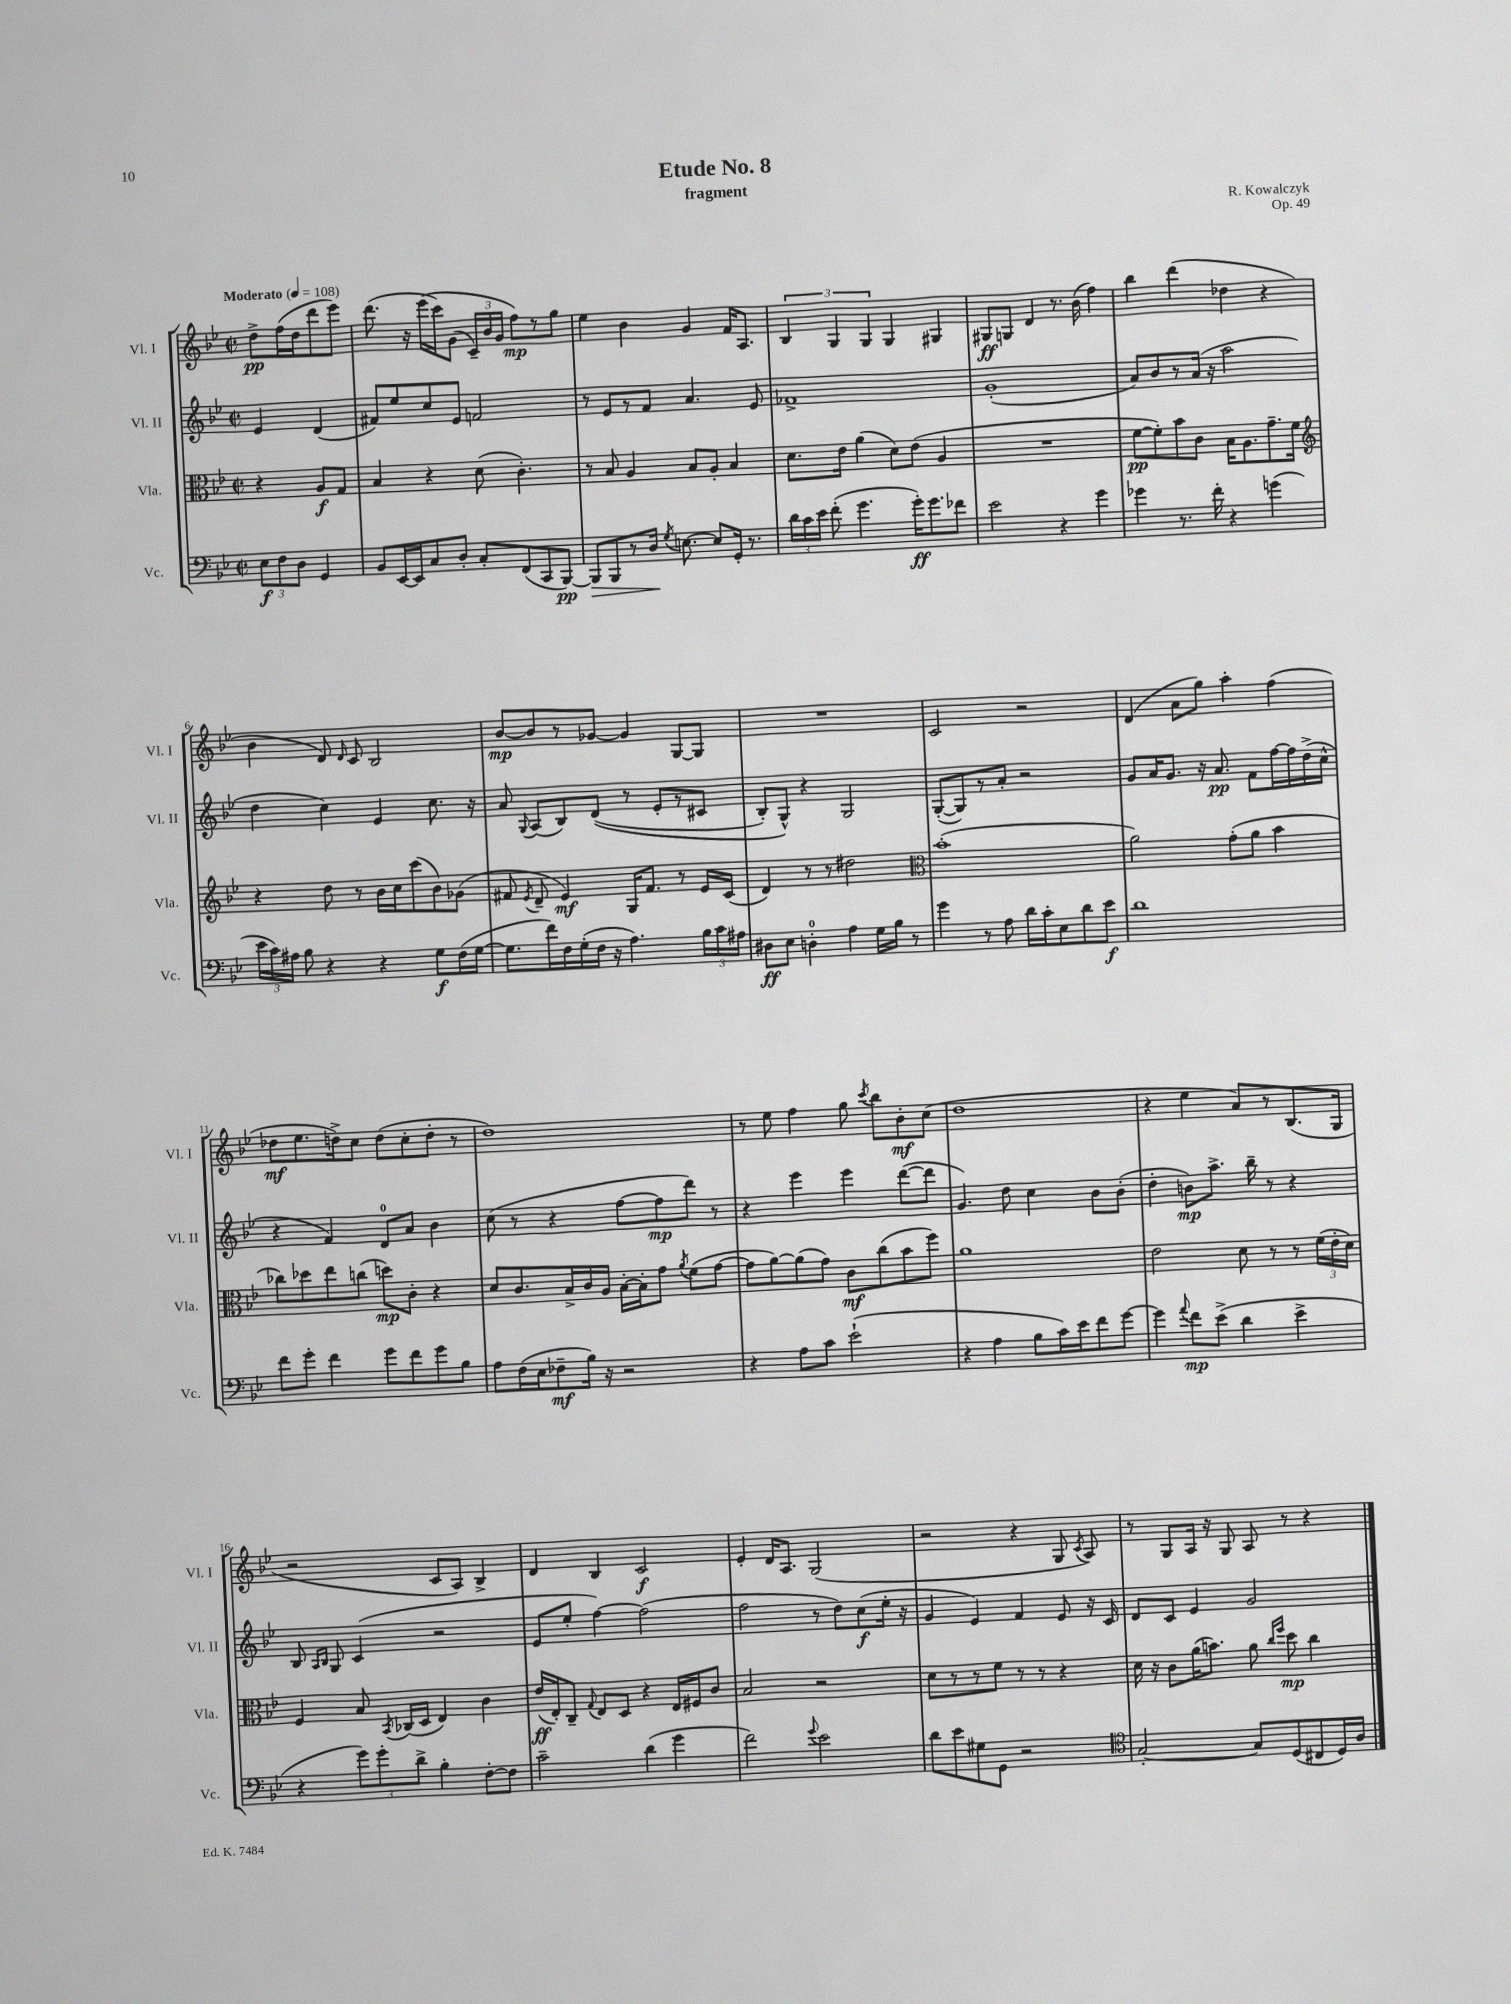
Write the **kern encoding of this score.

**kern	**dynam	**kern	**dynam	**kern	**dynam	**kern	**dynam
*part4	*part4	*part3	*part3	*part2	*part2	*part1	*part1
*staff4	*staff4	*staff3	*staff3	*staff2	*staff2	*staff1	*staff1
*I"Vc.	*	*I"Vla.	*	*I"Vl. II	*	*I"Vl. I	*
*I'Vc.	*	*I'Vla.	*	*I'Vl. II	*	*I'Vl. I	*
*clefF4	*	*clefC3	*	*clefG2	*	*clefG2	*
*k[b-e-]	*	*k[b-e-]	*	*k[b-e-]	*	*k[b-e-]	*
*M2/2	*	*M2/2	*	*M2/2	*	*M2/2	*
*met(c|)	*	*met(c|)	*	*met(c|)	*	*met(c|)	*
*MM108	*	*MM108	*	*MM108	*	*MM108	*
=	=	=	=	=	=	=	=
!	!	!	!	!	!	!LO:TX:a:B:t=Moderato	!
12E-\L	f	4r	.	4e-/	.	8dd^\L	pp
12F\	.	.	.	.	.	.	.
.	.	.	.	.	.	(16ff\L	.
12D\J	.	.	.	.	.	.	.
.	.	.	.	.	.	16dd\J	.
4GG/	.	8A/L	f	(4d/	.	8ddd\	.
.	.	8G/J	.	.	.	8eee-\J)	.
=1	=1	=1	=1	=1	=1	=1	=1
8BB-/L	.	4B-/	.	8f#X/L)	.	(8.ddd\	.
[16EE-/L	.	.	.	8ee-/	.	.	.
16EE-/J]	.	.	.	.	.	16r	.
8C/	.	4r	.	8cc/	.	(16eee-\LL	.
.	.	.	.	.	.	16ccc\J)	.
8D'/J	.	.	.	8e-/J	.	(8g\J	.
8C'/L	.	(8d\	.	2fn/	.	24c~/LL)	.
.	.	.	.	.	.	24b-/	.
.	.	.	.	.	.	24g/JJ	.
(8FF/	.	4.c'\)	.	.	.	8ff\L)	mp
8CC/	.	.	.	.	.	8r	.
[8BBB-/J)	pp	.	.	.	.	8gg\J	.
=2	=2	=2	=2	=2	=2	=2	=2
!	!LO:HP:b	!	!	!	!	!	!
8BBB-/L]	>	8r	.	8r	.	4ee-\	.
8BBB-/	.	8B-/	.	8e-/L	.	.	.
8r	.	4A/	.	8r	.	4b-\	.
16D/Jk	.	.	.	8f/J	.	.	.
8qG/	.	.	.	.	.	.	.
[8.En\	]	.	.	.	.	.	.
.	.	8B-/L	.	4.a/	.	4g/	.
8E/L]	.	8A'/J	.	.	.	.	.
16GG'/Jk	.	4B-/	.	.	.	16f/KL	.
8.r	.	.	.	.	.	8.A/J	.
.	.	.	.	8e-/	.	.	.
=3	=3	=3	=3	=3	=3	=3	=3
24d\LL	.	8.d\L	.	1f-X^	.	6B-/	.
24c\	.	.	.	.	.	.	.
24e-\JJ	.	.	.	.	.	.	.
(8f'\	.	.	.	.	.	.	.
.	.	.	.	.	.	6G/	.
.	.	16e-\Jk	.	.	.	.	.
4.g\	.	(4a\	.	.	.	.	.
.	.	.	.	.	.	6G/	.
.	.	8d\L)	.	.	.	4G/	.
16g'\KL)	ff	(8e-\J	.	.	.	.	.
8.g\	.	.	.	.	.	.	.
.	.	4A/	.	.	.	4G#X/	.
8f-X\J	.	.	.	.	.	.	.
=4	=4	=4	=4	=4	=4	=4	=4
2e-\	.	1r	.	(1g'	.	8G#X/L	ff
.	.	.	.	.	.	8Gn/J	.
.	.	.	.	.	.	4d/	.
4r	.	.	.	.	.	8.r	.
.	.	.	.	.	.	(16b-\	.
4g\	.	.	.	.	.	4ff\)	.
=5	=5	=5	=5	=5	=5	=5	=5
4g-X\	.	[8f\L	pp	8a/L)	.	4bb-\	.
.	.	8f'\])	.	8b-/	.	.	.
8.r	.	8b-\	.	8r	.	(4ddd\	.
.	.	8c\J	.	(16a/Jk	.	.	.
16f'\	.	.	.	16r	.	.	.
4r	.	16B-\KL	.	2aa\	.	4dd-X\	.
.	.	8.A\	.	.	.	.	.
(4gn\	.	8.g~\	.	.	.	4r	.
.	.	16f\Jk	.	.	.	.	.
!!LO:LB:g=z
=6	=6	=6	=6	=6	=6	=6	=6
*	*	*clefG2	*	*	*	*	*
24e-\LL	.	4r	.	4dd\	.	4b-\	.
24c\)	.	.	.	.	.	.	.
24A#X\JJ	.	.	.	.	.	.	.
8B-\	.	.	.	.	.	.	.
4r	.	8dd\	.	4cc\)	.	8d/)	.
.	.	.	.	.	.	16qqd/	.
.	.	8r	.	.	.	8c/	.
4r	.	16b-\LL	.	4e-/	.	2B-/	.
.	.	16cc\J	.	.	.	.	.
.	.	(8ccc\	.	.	.	.	.
8G\L	f	8b-\)	.	8.cc\	.	.	.
(16F\L	.	(8g-X\J	.	.	.	.	.
[16G\JJ	.	.	.	16r	.	.	.
=7	=7	=7	=7	=7	=7	=7	=7
8.G\L]	.	8f#X/	.	8a/	.	[8b-/L	mp
.	.	8qe-/	.	8qqG/	.	.	.
.	.	8d~/	.	(8A/L	.	8b-/]	.
16f\L)	.	.	.	.	.	.	.
16F\	.	4e-/)	mf	8B-/)	.	8r	.
(16G'\	.	.	.	.	.	.	.
16F\JJ	.	.	.	((8d/J	.	[8g-X/J	.
16r	.	.	.	.	.	.	.
4.A\)	.	16G/KL	.	8r	.	4g-/]	.
.	.	8.f#/J	.	.	.	.	.
.	.	.	.	8e-'/L	.	.	.
.	.	8r	.	8r	.	[8G/L	.
24B-\LL	.	16e-/LL	.	8c#X/J	.	8G/J]	.
24c\	.	.	.	.	.	.	.
.	.	(16c/JJ	.	.	.	.	.
24A#X\JJ	.	.	.	.	.	.	.
=8	=8	=8	=8	=8	=8	=8	=8
8D#X\L	ff	4d/)	.	8B-'/L)	.	1r	.
8E-\J	.	.	.	8G^^/J)	.	.	.
4Dn'\	.	8r	.	4r	.	.	.
.	.	8r	.	.	.	.	.
4A\	.	2dd#X\	.	2G/	.	.	.
16G\LL	.	.	.	.	.	.	.
16B-\JJ	.	.	.	.	.	.	.
8r	.	.	.	.	.	.	.
=9	=9	=9	=9	=9	=9	=9	=9
*	*	*clefC3	*	*	*	*	*
4g\	.	(1b-'	.	([8G'/L	.	2c/	.
.	.	.	.	8G/])	.	.	.
8r	.	.	.	8r	.	.	.
8A\	.	.	.	8a'/J	.	.	.
16d\LL	.	.	.	2r	.	2r	.
16c'\J	.	.	.	.	.	.	.
8E-\	.	.	.	.	.	.	.
8d\	.	.	.	.	.	.	.
8e-\J	f	.	.	.	.	.	.
=10	=10	=10	=10	=10	=10	=10	=10
1d	.	2a\)	.	8g/L	.	(4d/	.
.	.	.	.	16a/K	.	.	.
.	.	.	.	8.g/J	.	.	.
.	.	.	.	.	.	8a\L	.
.	.	.	.	16r	.	8gg\J)	.
.	.	.	.	8.a/	pp	.	.
.	.	(8g'\L	.	.	.	4aa'\	.
.	.	8a\J	.	8f\L	.	.	.
.	.	4b-\	.	[16ff\L	.	(4ff\	.
.	.	.	.	16ff\]	.	.	.
.	.	.	.	(16dd^\	.	.	.
.	.	.	.	16cc^^\JJ	.	.	.
!!LO:LB:g=z
=11	=11	=11	=11	=11	=11	=11	=11
8f\L	.	8cc-X\L)	.	4r	.	8dd-X\L	mf
8g'\J	.	8dd-X\	.	.	.	8.ee-\	.
4f\	.	8ee-\	.	4f/)	.	.	.
.	.	.	.	.	.	16ddn^\k)	.
.	.	(8ccn\J	.	.	.	8cc\J	.
8g\L	.	8ddn\L)	mp	8d/L	.	(8dd\L	.
8f\	.	8c'\J	.	8a/J	.	8cc'\	.
8g\	.	4r	.	4b-\	.	8dd'\J	.
8B-\J	.	.	.	.	.	8r	.
=12	=12	=12	=12	=12	=12	=12	=12
8A\L	.	8d/L	.	(8cc\	.	1dd)	.
(16F\L	.	8.c/	.	8r	.	.	.
16E-\J	.	.	.	.	.	.	.
8F-X~\	mf	.	.	4r	.	.	.
.	.	16B-^/L	.	.	.	.	.
16B-\Jk)	.	16c/	.	.	.	.	.
16r	.	16A/JJ	.	.	.	.	.
2r	.	[16B-'\LL	.	[8ff\L	.	.	.
.	.	16B-'\J]	.	.	.	.	.
.	.	8g\J	.	8ff\]	mp	.	.
.	.	8qa/	.	.	.	.	.
.	.	(8f\L	.	8ddd\J)	.	.	.
.	.	[8g\J	.	8r	.	.	.
=13	=13	=13	=13	=13	=13	=13	=13
4r	.	8g\L]	.	4r	.	8r	.
.	.	[8a\)	.	.	.	8ee-\	.
8A\L	.	(8a\]	.	4eee-\	.	4ff\	.
8c\J	.	8g\J)	.	.	.	.	.
(2e-`\	.	8c\L	mf	4eee-\	.	8gg\	.
.	.	.	.	.	.	8qccc/	.
.	.	(8cc\	.	.	.	8bb-\L	.
.	.	8b-\	.	([8ddd\L	.	8b-'\	mf
.	.	8ff\J)	.	8ddd\J]	.	(8cc\J	.
=14	=14	=14	=14	=14	=14	=14	=14
4r	.	1a	.	4.g/)	.	1dd	.
4A\	.	.	.	.	.	.	.
.	.	.	.	8dd\	.	.	.
8B-\L	.	.	.	4cc\	.	.	.
16c\L)	.	.	.	.	.	.	.
16e-\J	.	.	.	.	.	.	.
8f\	.	.	.	8b-\L	.	.	.
[8g\J	.	.	.	(8b-'\J	.	.	.
=15	=15	=15	=15	=15	=15	=15	=15
4g\]	.	2e-\	.	4dd'\	.	4r	.
8qqa/	.	.	.	.	.	.	.
8f\L	mp	.	.	8bn\L)	mp	4ee-\	.
(8e-^\J	.	.	.	8.aa^\J	.	.	.
4d\	.	8d\	.	.	.	8a/L)	.
.	.	.	.	16bb-~\	.	.	.
.	.	8r	.	8r	.	8r	.
4e-^\	.	8r	.	4r	.	(8.B-/	.
.	.	(24f\LL	.	.	.	.	.
.	.	24e-'\	.	.	.	.	.
.	.	.	.	.	.	16G/Jk	.
.	.	24d\JJ)	.	.	.	.	.
!!LO:LB:g=z
=16	=16	=16	=16	=16	=16	=16	=16
4r	.	4F/	.	8B-/	.	2r	.
.	.	.	.	16qqA/LL	.	.	.
.	.	.	.	16qqB-/JJ	.	.	.
.	.	.	.	8G/	.	.	.
12g\L)	.	8B-/	.	(4c/	.	.	.
12g'\	.	.	.	.	.	.	.
.	.	8qBB-/	.	.	.	.	.
.	.	(16C-X/LL	.	.	.	.	.
12d^\J	.	.	.	.	.	.	.
.	.	16D/JJ	.	.	.	.	.
4B-'\	.	4E-/)	.	2r	.	8c/L	.
.	.	.	.	.	.	8A/J)	.
[8F'\L	.	4c\	.	.	.	4B-^/	.
8F\J]	.	.	.	.	.	.	.
=17	=17	=17	=17	=17	=17	=17	=17
2c~\	.	(16e-/LL	ff	8e-/L	.	4d/	.
.	.	16E-'/J)	.	.	.	.	.
.	.	8C~/J	.	8ee-'/J	.	.	.
.	.	8qqG/	.	.	.	.	.
.	.	8E-/L	.	[4ff\)	.	4B-/	.
.	.	8D/J	.	.	.	.	.
(4d\	.	4r	.	(2ff\]	.	2c/	f
4g\	.	16E-/LL	.	.	.	.	.
.	.	16F#X/J	.	.	.	.	.
.	.	8c/J	.	.	.	.	.
=18	=18	=18	=18	=18	=18	=18	=18
2f\)	.	2B-/	.	2ff\	.	4e-'/	.
.	.	.	.	.	.	16d/KL	.
.	.	.	.	.	.	8.A/J	.
8qqg/	.	.	.	.	.	.	.
2e-\	.	2r	.	8r	.	(2G/	.
.	.	.	.	8dd\L)	.	.	.
.	.	.	.	(8cc\	f	.	.
.	.	.	.	16ee-'\Jk	.	.	.
.	.	.	.	16r	.	.	.
=19	=19	=19	=19	=19	=19	=19	=19
8d\L	.	8d\L	.	4g/	.	2r	.
8e-\	.	8r	.	.	.	.	.
8G#X\	.	8r	.	4e-/)	.	.	.
8GG\J	.	8f\J	.	.	.	.	.
2r	.	8r	.	4f/	.	4r	.
.	.	8r	.	.	.	.	.
.	.	4r	.	8e-/	.	8G/	.
.	.	.	.	.	.	8qc/	.
.	.	.	.	16r	.	8A/)	.
.	.	.	.	16c/	.	.	.
=20	=20	=20	=20	=20	=20	=20	=20
*clefC4	*	*	*	*	*	*	*
[2G'/	.	16d\	.	8d/L	.	8r	.
.	.	16r	.	.	.	.	.
.	.	8c\L	.	8c/J	.	8G/L	.
.	.	(16a\K	.	4e-/	.	16A/Jk	.
.	.	8.bn\J)	.	.	.	16r	.
.	.	.	.	.	.	8G/	.
8G/L]	.	8a\	.	2g/	.	8A/	.
.	.	16qqcc/LL	.	.	.	.	.
.	.	16qqff/JJ	.	.	.	.	.
(8D/	.	8dd\	mp	.	.	8r	.
8C#X/	.	4cc\	.	.	.	4r	.
16D/L)	.	.	.	.	.	.	.
16A/JJ	.	.	.	.	.	.	.
==	==	==	==	==	==	==	==
*-	*-	*-	*-	*-	*-	*-	*-
